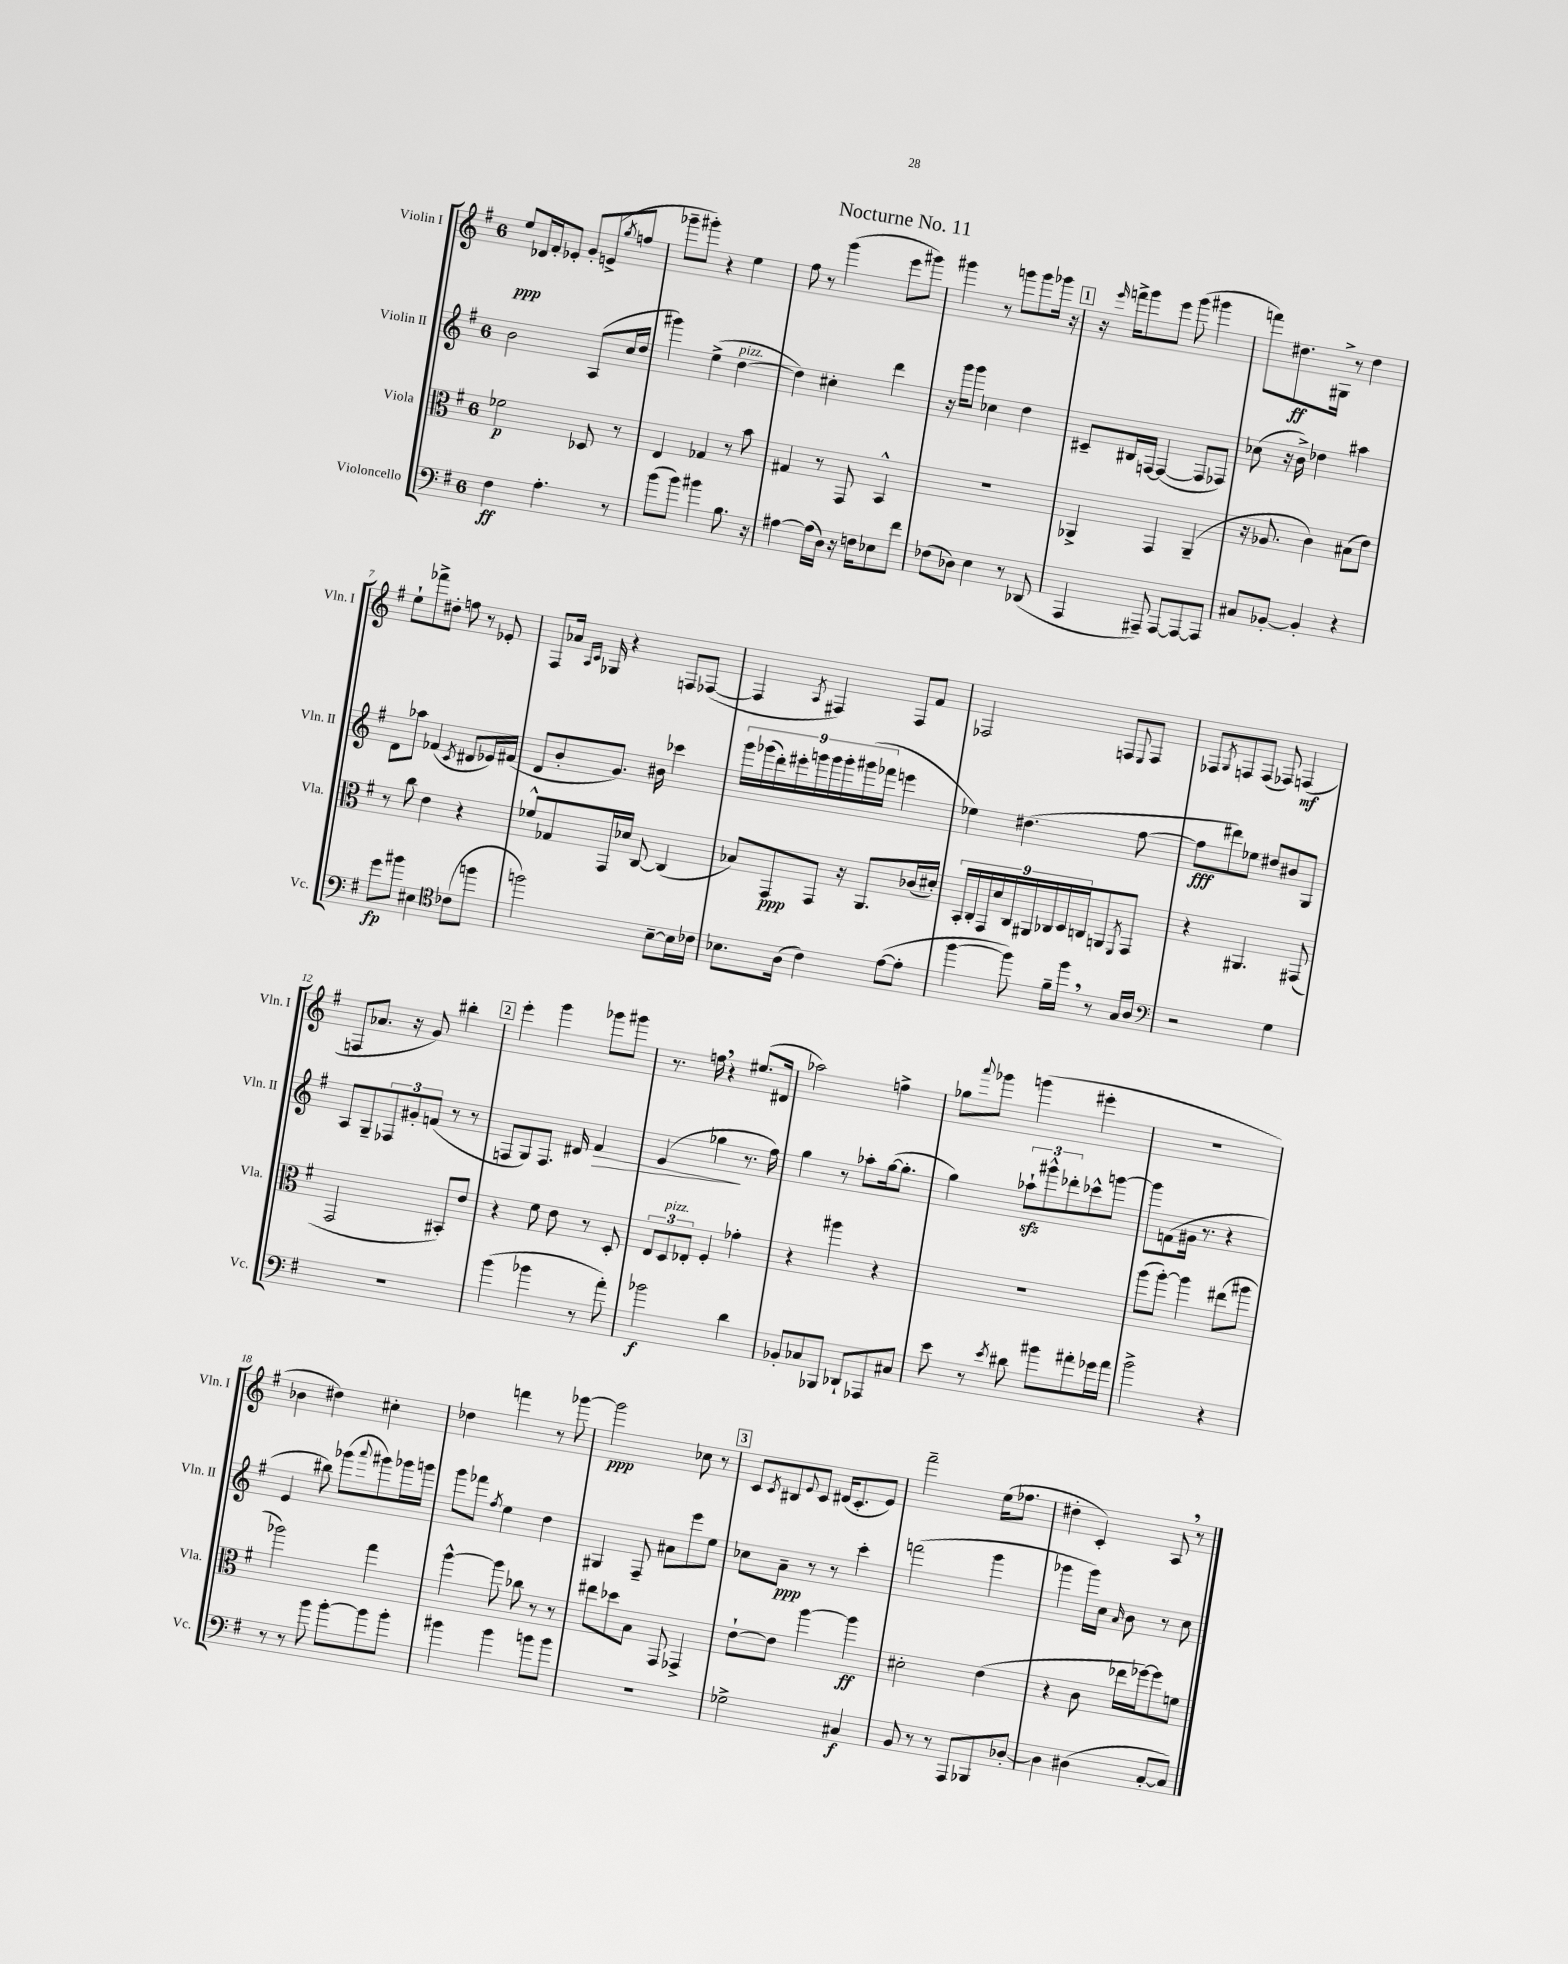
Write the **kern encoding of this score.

**kern	**kern	**kern	**kern
*staff4	*staff3	*staff2	*staff1
*clefF4	*clefC3	*clefG2	*clefG2
*k[f#]	*k[f#]	*k[f#]	*k[f#]
*M6/8	*M6/8	*M6/8	*M6/8
4F#	2f-	2b	8ee
.	.	.	16d-
.	.	.	16f#'
4.A'	.	.	8e-'
.	.	.	8g'
.	8D-	(8A	(8e^
.	.	.	8qgg
8r	8r	16cc	8ff
.	.	16dd	.
=	=	=	=
(8b	4E	4ggg#)	8ggg-~
8b)	.	.	8ggg#')
4b#	4G-	(4ee^	4r
8.B	8r	[4dd	4ee
.	8b	.	.
16r	.	.	.
=	=	=	=
[4A#	4G#	4dd])	8ff#
.	.	.	8r
(16A#]	8r	4cc#'	(4ggg
16D)	.	.	.
16r	8GG	.	.
16F	.	.	.
8E-	4BB^^	4ddd	8eee
8f#	.	.	8ggg#)
=	=	=	=
(8F-	2.r	16r	4ggg#
.	.	16ggg	.
8D-)	.	8ggg	.
4E	.	4cc-	8r
.	.	.	8ggg
8r	.	4dd	8ggg
(8DD-	.	.	16ggg-
.	.	.	16r
=	=	=	=
4AAA	4AA-^	8c#~	16r
.	.	.	16qqeee
.	.	.	16fff^
.	.	16B#	8ggg
.	.	[16F	.
8AAA#~)	4GG	(4F_	8eee
[8AAA#	.	.	(8ggg
8AAA#_	(4AA-~	8F]	4ggg#
8AAA#]	.	8F-)	.
=	=	=	=
8C#	16r	(8cc-	8fff)
.	8.A-	.	.
[8BB-'	.	16r	8.dd#
.	.	16b^)	.
4BB-']	4c)	4dd-	.
.	.	.	16G#^
.	.	.	8r
4r	(8B#	4aa#	4dd#
.	8e)	.	.
=	=	=	=
8g	8r	8d	8ee`
8b#	8cc	8aa-	8fff-^
4E#	4e	(4f-	8dd#'
.	.	.	8ff
*clefC4	*	*	*
.	.	8qc	.
(8c-	4r	8d#	8r
8ff	.	16e-)	8e-'
.	.	(16f#	.
=	=	=	=
2ff)	8f-^^	8d	8F#
.	8G-	8b'	16a-
.	.	.	16qqA
.	.	.	16qqc
.	.	.	16G-
.	16GG	8.g)	4r
.	16d-	.	.
.	[8C	.	.
.	.	16b#	.
[8B~	(4C]	4ccc-	8F
16B]	.	.	([8F-
16c-	.	.	.
=	=	=	=
8.B-	8B-)	18ggg	4F-]
.	.	(18ggg-	.
.	.	18ddd')	.
.	8GG	.	.
.	.	18eee#'	.
(16A	.	.	.
.	.	18ggg	.
.	.	.	8qA
4c)	8GG	.	4F#)
.	.	18ggg	.
.	.	18ggg'	.
.	16r	.	.
.	.	(18ggg#	.
.	8.AA	.	.
.	.	18fff-	.
([8e	.	4eee	8F#
8e']	(16c-	.	8f#
.	16d#')	.	.
=	=	=	=
[4ff#	18BB'	4ee-)	2F-
.	18C'	.	.
.	18GG	.	.
.	18d	.	.
.	18C	.	.
8ff#])	.	(4.dd#	.
.	18AA#	.	.
.	18C-	.	.
16f#~	.	.	.
.	18D	.	.
16ff#	.	.	.
.	18C	.	.
8r	8AA	.	8F
.	8qFF#	.	8qqE
16G	8GG	[8ff#	8F
16A	.	.	.
=	=	=	=
*clefF4	*	*	*
2r	4r	8ff#]	8F-
.	.	.	8qG
.	.	8ddd#)	8F
.	4.AA#	8ee-	(8F
.	.	8dd#	8F-)
4G	.	8b#	(4F
.	(8GG#	8G	.
=	=	=	=
2.r	2GG	8A	8F
.	.	8G~	8.a-
.	.	12F-	.
.	.	.	16r
.	.	12g#'	.
.	.	.	8g)
.	.	(12f	.
.	8BB#')	8r	4bb#'
.	8e	8r	.
=	=	=	=
(4b	4r	8F	4eee'
.	.	8G)	.
4b-	8f#	8.F	4ggg
.	8e	.	.
.	.	16d#	.
8r	8r	4f#	8ggg-
8a')	8D'	.	8ggg#
=	=	=	=
2b-	12E	(4e	8.r
.	12D	.	.
.	12E-'	.	.
.	.	.	16ff
.	4F#'	4gg-	4r
4d	4g-'	8.r	(8.ee#
.	.	16ff#)	16d#
=	=	=	=
8BB-'	4r	4gg	2aa-)
8C-	.	.	.
8BBB-	4aa#	8r	.
8DD-`	.	8aa-'	.
8AAA-	4r	([16gg	4ff^
.	.	8.gg']	.
8C#	.	.	.
=	=	=	=
8e	2.r	4gg)	8gg-
.	.	.	8qqaaa
8r	.	.	8ggg-
8qe	.	.	.
8d#	.	12aa-`	(4ggg
.	.	12ggg#^^	.
8b#	.	.	.
.	.	12ddd-'	.
8a#'	.	8ccc-^^	4eee#'
16g-	.	[8ggg	.
16a#	.	.	.
=	=	=	=
2b^	(8aa	8ggg]	2.r
.	[8aa')	(8f	.
.	4aa]	16g#	.
.	.	8.r	.
4r	(8ee#	4r	.
.	8aa#	.	.
=	=	=	=
8r	2aa-)	4e	4b-
8r	.	.	.
8b	.	8bb#)	4dd#)
[8b'	.	(8ggg-	.
.	.	8qqaaa	.
8b]	4gg	8ggg#)	4cc#'
8b'	.	16ggg-	.
.	.	16ggg	.
=	=	=	=
4b#	[4aa^^	8ggg	4dd-
.	.	8fff-	.
.	.	8qff#	.
4b#	8aa]	4ee	4fff
.	8cc-	.	.
8b	8r	4dd	8r
8b	8r	.	[8ggg-
=	=	=	=
2.r	8ee#	4G#	2ggg-]
.	8dd-	.	.
.	8B	8F#~	.
.	8GG	8a#	.
.	4GG-^	8eee	8cc-
.	.	8ee	8r
=	=	=	=
2G-^	[8e`	8cc-	8c
.	.	.	8qc
.	8e]	8a~	8B#
.	.	.	8qqe
.	[4aa	8r	8c
.	.	8r	(16d#
.	.	.	8.c'
4C#	4aa]	4ccc'	.
.	.	.	8e)
=	=	=	=
8BB	2d#'	(2fff	2fff#~
8r	.	.	.
8r	.	.	.
8AAA	.	.	.
8BBB-	(4e	4ggg	(16ee
.	.	.	8.ff-
[8D-'	.	.	.
=	=	=	=
4D-]	4r	4ggg-	4dd#'
(4D#	8c	16ggg-)	4c')
.	.	16cc	.
.	.	16qqa	.
.	16ee-	8b	.
.	[16ff-)	.	.
[8C'	8ff-]	8r	8A
8C])	8f	8cc	8r
==	==	==	==
*-	*-	*-	*-
